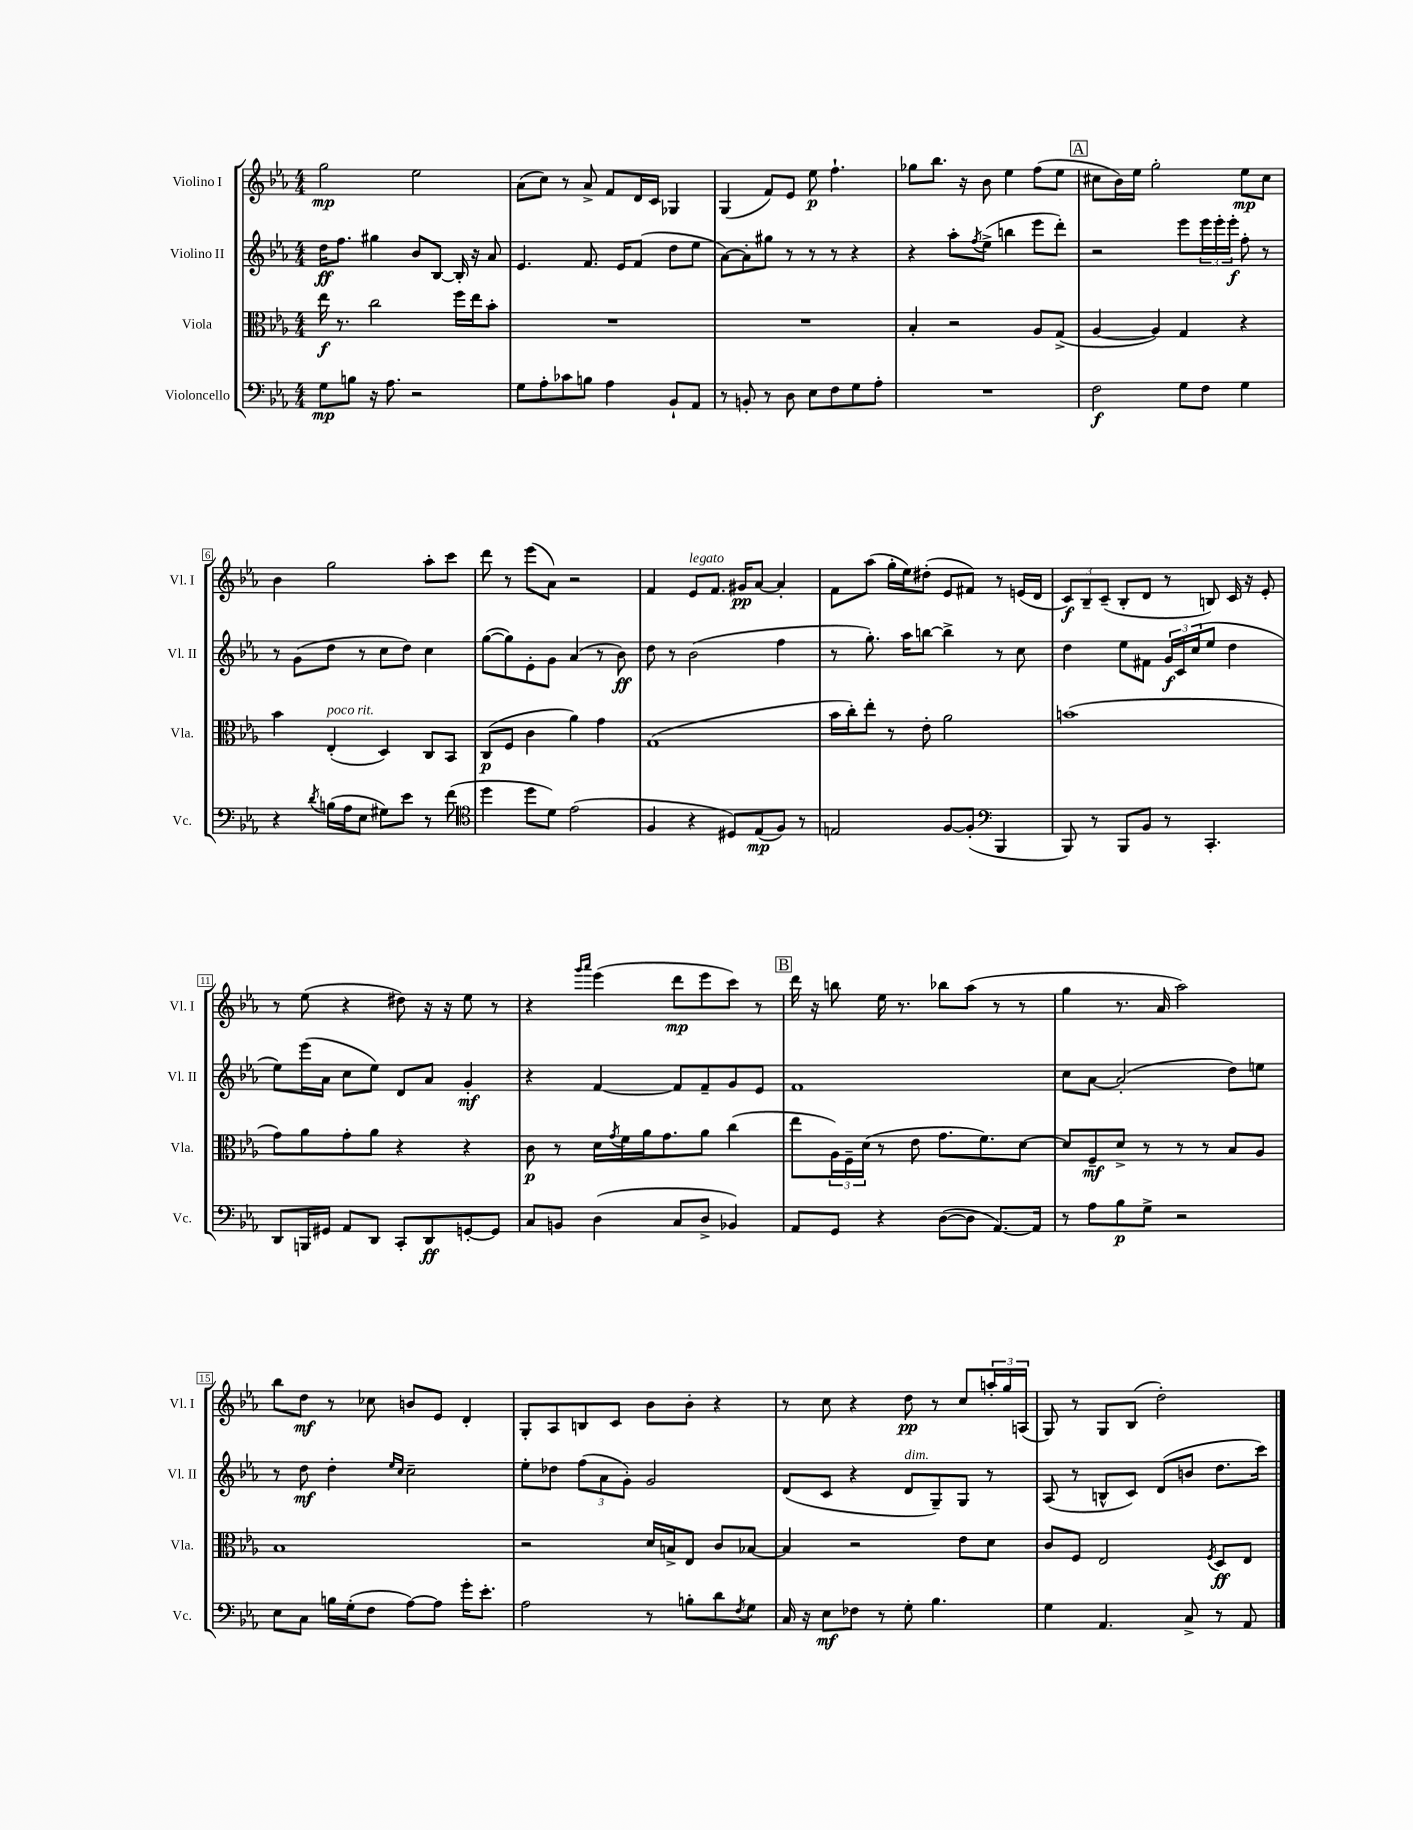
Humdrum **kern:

**kern	**kern	**kern	**kern
*staff4	*staff3	*staff2	*staff1
*clefF4	*clefC3	*clefG2	*clefG2
*k[b-e-a-]	*k[b-e-a-]	*k[b-e-a-]	*k[b-e-a-]
*M4/4	*M4/4	*M4/4	*M4/4
8G	16ee-	16dd	2gg
.	8.r	8.ff	.
8B	.	.	.
16r	2cc	4gg#	.
8.A-	.	.	.
2r	.	8b-	2ee-
.	.	[8B-	.
.	16ff	16B-']	.
.	16ee-	16r	.
.	8b-'	8a-	.
=	=	=	=
8G	1r	4.e-	(8a-
8A-'	.	.	8cc)
8c-	.	.	8r
8B	.	8.f	8a-^
4A-	.	.	8f
.	.	16e-	.
.	.	(8f	16d
.	.	.	16c
8BB-`	.	8dd	4G-
8AA-	.	8ee-	.
=	=	=	=
8r	1r	[8a-)	(4G
8BB'	.	8a-']	.
8r	.	8gg#	8f)
8D	.	8r	8e-
8E-	.	8r	8ee-
8F	.	8r	4.ff`
8G	.	4r	.
8A-'	.	.	.
=	=	=	=
1r	4B-'	4r	8gg-
.	.	.	8.bb-
.	2r	8aa-'	.
.	.	.	16r
.	.	8qff	.
.	.	(8ee-^	8b-
.	.	4bb	4ee-
.	8A-	8eee-	(8ff
.	(8G^	8ddd')	8ee-
=	=	=	=
2F	[4A-	2r	8cc#
.	.	.	16b-)
.	.	.	16ee-
.	4A-])	.	2gg'
8G	4G	8eee-	.
8F	.	24eee-	.
.	.	24eee-'	.
.	.	24eee-'	.
4G	4r	8ff'	8ee-
.	.	8r	8cc#
=	=	=	=
4r	4b-	8r	4b-
.	.	(8g	.
8qd	.	.	.
(16B	(4E-'	8dd	2gg
16A-	.	.	.
8E-	.	8r	.
8G#)	4D)	8cc	.
8e-	.	8dd)	.
8r	8C	4cc	8aa-'
(8f	8BB-	.	8ccc
=	=	=	=
*clefC4	*	*	*
4dd	(8C	([8gg	8ddd
.	8F	8gg])	8r
8dd	4c	8e-'	(8eee-
8d)	.	8g	8a-)
(2e-	4a-)	(4a-	2r
.	4g	8r	.
.	.	8b-)	.
=	=	=	=
4F	(1G	8dd	4f
.	.	8r	.
4r	.	(2b-	8e-
.	.	.	8.f
8D#)	.	.	.
.	.	.	16g#
(8E-	.	.	[8a-
8F)	.	4ff	4a-']
8r	.	.	.
=	=	=	=
2E	16b-	8r	8f
.	16cc')	.	.
.	8ee-'	8.gg')	(8aa-
.	8r	.	16gg'
.	.	16aa-	16ee-)
.	8e-'	[8bb	(8dd#'
[8F	2a-	4bb^]	8e-
(8F']	.	.	8f#)
*clefF4	*	*	*
4BBB-	.	8r	8r
.	.	8cc	(16e
.	.	.	16d
=	=	=	=
8BBB-)	(1b	4dd	12c)
.	.	.	12B-~
8r	.	.	.
.	.	.	(12c~
8BBB-	.	8ee-	8B-'
8BB-	.	8f#	8d
8r	.	24g	8r
.	.	24c	.
.	.	(24cc	.
4.CC'	.	8ee-	8B)
.	.	4dd	16c
.	.	.	16r
.	.	.	8e-'
=	=	=	=
8DD	8g)	8ee-)	8r
16BBB	8a-	(16eee-	(8ee-
16GG#	.	16a-	.
8AA-	8g'	8cc	4r
8DD	8a-	8ee-)	.
8CC'	4r	8d	8dd#)
8DD	.	8a-	16r
.	.	.	16r
[8GG'	4r	4g'	8ee-
8GG]	.	.	8r
=	=	=	=
8C	8c	4r	4r
8BB	8r	.	.
.	.	.	16qqggg
.	.	.	16qqaaa-
(4D	16d	[4f	(4eee-
.	8qg	.	.
.	16f	.	.
.	16a-	.	.
.	8.g	.	.
8C	.	8f]	8ddd
8D^	8a-	8f~	8eee-
4BB-)	(4cc	8g	8ccc)
.	.	8e-	8r
=	=	=	=
8AA-	8ee-	1f	16ddd
.	.	.	16r
8GG	24A-)	.	8bb
.	24F~	.	.
.	(24d	.	.
4r	8r	.	16ee-
.	.	.	8.r
.	8e-	.	.
([8D	8.g	.	8bb-
8D]	.	.	(8aa-
.	8.f)	.	.
[8.AA-)	.	.	8r
.	[8d	.	8r
16AA-]	.	.	.
=	=	=	=
8r	8d]	8cc	4gg
8A-	8F~	[8a-	.
8B-	8d^	(2a-']	8.r
8G^	8r	.	.
.	.	.	16a-
2r	8r	.	2aa-)
.	8r	.	.
.	8B-	8dd)	.
.	8A-	8ee	.
=	=	=	=
8E-	1B-	8r	8bb-
8C	.	8dd	8dd
16B	.	4dd'	8r
(16G'	.	.	.
8F	.	.	8cc-
.	.	16qqee-	.
.	.	16qqcc	.
[8A-)	.	2cc~	8b
8A-]	.	.	8e-
16g'	.	.	4d'
8.e-'	.	.	.
=	=	=	=
2A-	2r	8ee-'	8G'
.	.	8dd-	8A-
.	.	(12ff	8B
.	.	12a-	.
.	.	.	8c
.	.	12g')	.
8r	16d	2g	8b-
.	16B^	.	.
8B'	8E-	.	8b-'
8d	8c	.	4r
8qF	.	.	.
8G	[8B-	.	.
=	=	=	=
16C	4B-]	(8d	8r
16r	.	.	.
8E-	.	8c	8cc
8F-	2r	4r	4r
8r	.	.	.
8G'	.	8d	8dd
4.B-	.	8G~)	8r
.	8e-	8G	8cc
.	8d	8r	24aa'
.	.	.	24gg
.	.	.	(24A
=	=	=	=
4G	8c	(8A-	8G)
.	8F	8r	8r
4.AA-	2E-	8B^^	8G
.	.	8c)	(8B-
.	.	(8d	2dd')
8C^	.	8b	.
.	8qF	.	.
8r	8D	8.dd	.
8AA-	8E-	.	.
.	.	16ccc)	.
==	==	==	==
*-	*-	*-	*-
